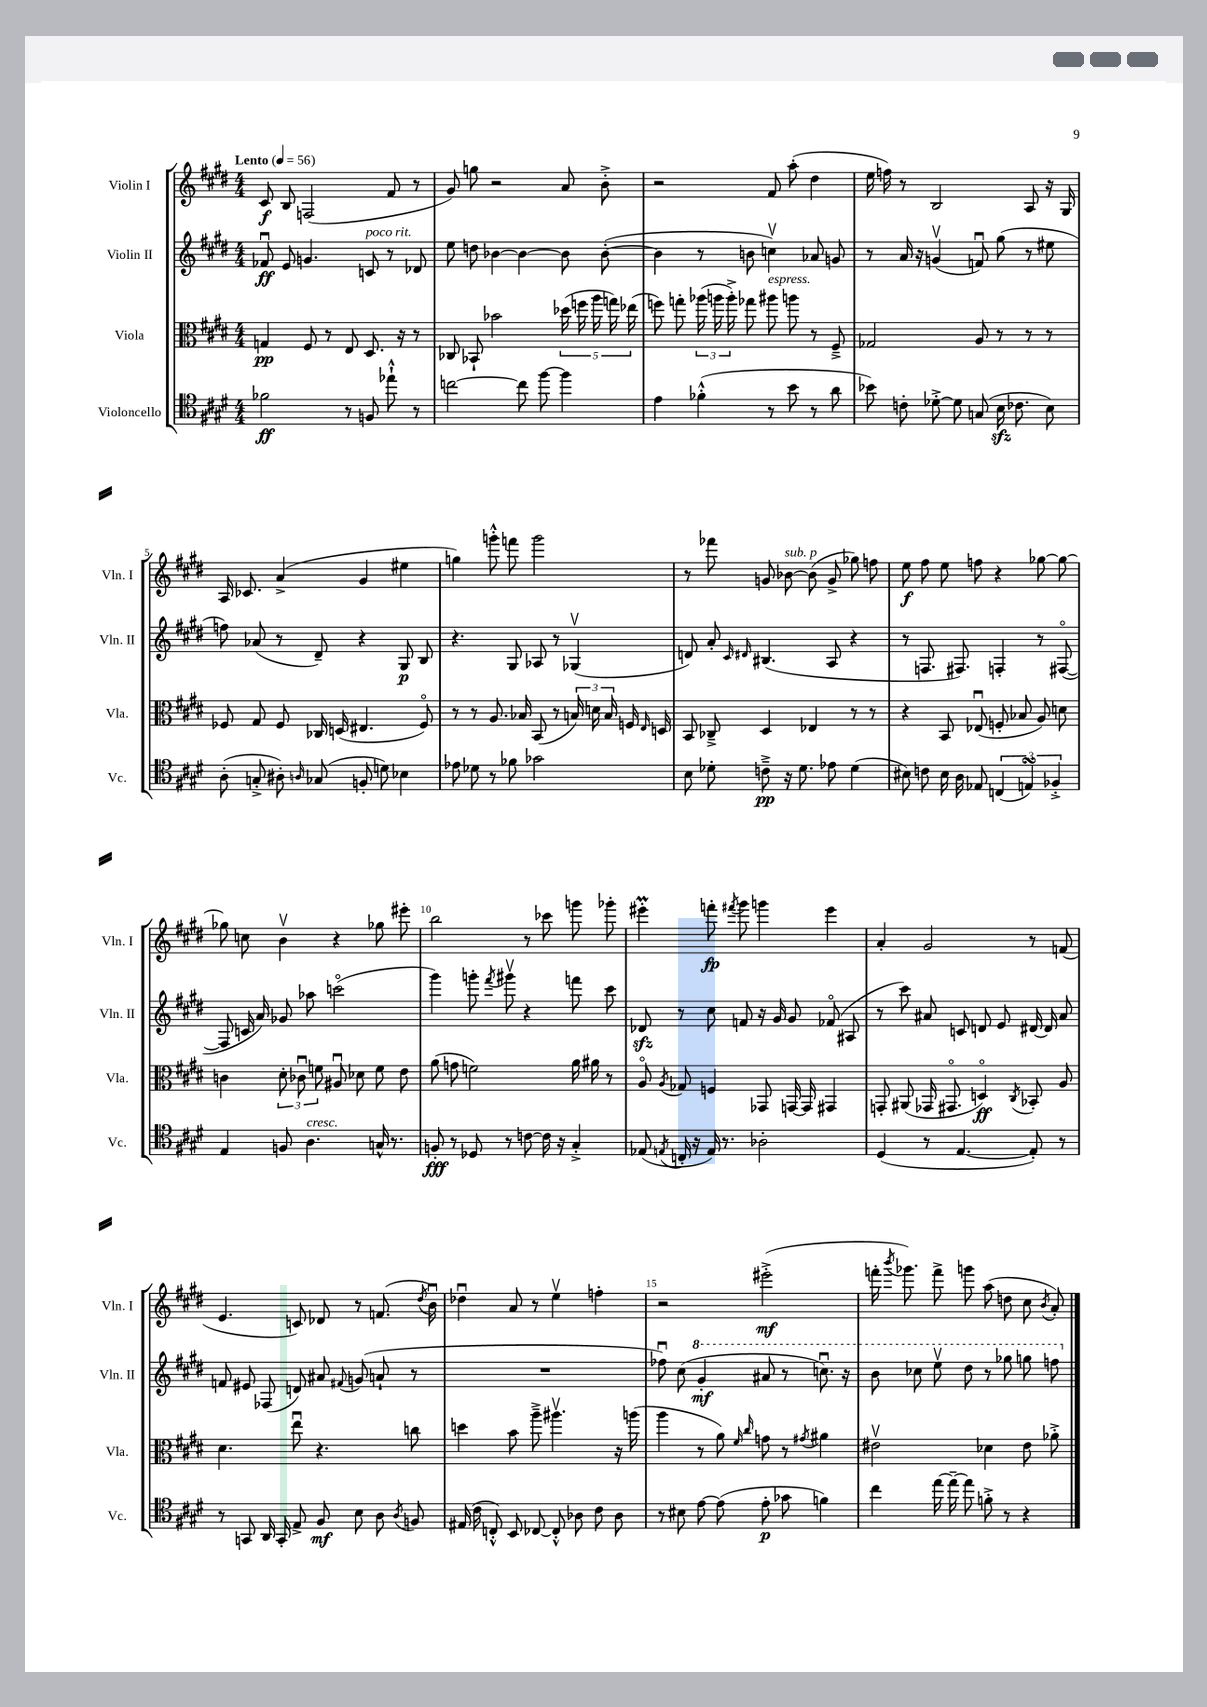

**kern	**kern	**kern	**kern
*staff4	*staff3	*staff2	*staff1
*clefC4	*clefC3	*clefG2	*clefG2
*k[f#c#g#d#]	*k[f#c#g#d#]	*k[f#c#g#d#]	*k[f#c#g#d#]
*M4/4	*M4/4	*M4/4	*M4/4
*MM56	*MM56	*MM56	*MM56
2f-	4G	8f-u	8c#
.	.	8e	8B
.	8F#	4.g	(2F
.	8r	.	.
8r	8E	.	.
8F	8.D#	8c	.
8ee-`^^	.	8r	8f#
.	16r	.	.
8r	8r	8d-	8r
=	=	=	=
[2cc	8C-	8ee	8g#)
.	8BB-`	8dd	8gg
.	2b-	[4b-	2r
8cc]	.	4b-_	.
[8ff#	.	.	.
4ff#]	(20dd-	8b-]	8a
.	20ff	.	.
.	20aa	.	.
.	.	([8b-'	8b'^
.	20gg)	.	.
.	(20ee-	.	.
=	=	=	=
4e	8ff)	4b-]	2r
.	8gg'	.	.
(4f-'^^	(24aa-	8r	.
.	24aa	.	.
.	24aa'^)	.	.
.	8gg-	8b	.
8r	8aa#	4ccv)	8f#
8b	8aa	.	(8aa'
8r	8r	8a-	4dd#
8a	8F#~^	8g	.
=	=	=	=
8b-)	2G-	8r	16ee
.	.	.	16ff)
8c'	.	16a	8r
.	.	16r	.
[8d-'^	.	(4gv	2B
8d-]	.	.	.
(8G	8A	8fu)	.
16B	8r	(8gg#	.
8.c-	.	.	.
.	8r	8r	8A
8B)	8r	8ee#	16r
.	.	.	16G#
=	=	=	=
(8A'	8F-	8ff)	16A
.	.	.	8.c-
8G'^	8G#	(8a-	.
8A#')	8F-	8r	(4a^
16qqA	.	.	.
(8G-	16C-	8d#~)	.
.	(16D	.	.
8F'	4.E#	4r	4g#
8d)	.	.	.
4B-	.	8G#	4ee#
.	8F-o)	8B	.
=	=	=	=
8e-	8r	4.r	4gg)
8d-	8r	.	.
8r	8.A	.	8ggg'^^
8f-	.	8G#	8fff
.	16B-	.	.
2g-	(8BB	8A-	2ggg
.	8r	8r	.
.	24B)	(4G-v	.
.	24d	.	.
.	24B	.	.
.	16F	.	.
.	16qqE	.	.
.	16D	.	.
=	=	=	=
8B	8BB	8d)	8r
8d-'	8C-~^	8a'	8fff-
.	.	16qqc#	.
.	.	16qqd#	.
8c~^	4D#	(4.B#	8g
16r	.	.	[8b-
8.d-	.	.	.
.	4E-	.	(8b-]
8e-	.	8A	8g^
(4d-	8r	4r	8gg-)
.	8r	.	8ff
=	=	=	=
8B#)	4r	8r	8ee
8c	.	8.F	8ff#
16B#	8BB	.	8ee
16A	.	8.F#)	.
8E-	(8E-u	.	8ff
(6C	8F'	4F'	4r
.	8B-	.	.
6E)	.	.	.
.	8A)	8r	[8gg-
6F-'^	.	.	.
.	8d	([8F#o	8gg-_
=	=	=	=
4E	4c	8F#]	8gg-]
.	.	16c	8cc
.	.	16a)	.
8F	12d#'	8g-	4bv
.	12c-u	.	.
4.A	.	8aa-	.
.	12f	.	.
.	8A#u	(2ccco	4r
.	8d-	.	.
16G^^	8f	.	8gg-
8.r	.	.	.
.	8e	.	8eee#'
=	=	=	=
8F'	(8a	4ggg#)	2bb
8r	8g	.	.
8D-	2f)	8ggg'	.
.	.	8qfff#	.
8r	.	8ggg#v	.
[8c	.	4r	8r
16c]	.	.	8ccc-
16r	.	.	.
4G#'^	16a	8fff	8ggg
.	16a#	.	.
.	8r	8ccc#	8ggg-'
=	=	=	=
(8E-	8Ao	8d-	4eee#'
8qE	8qA	.	.
16C'	8G-	8r	.
16r	.	.	.
16E)	4F	8cc#	8fff'
8.r	.	.	.
.	.	.	8qfff#
.	.	8f	8ggg#
2A-'	8GG-	16r	4ggg
.	.	16g#	.
.	[16GG	8g#	.
.	16GG]	.	.
.	4GG#	(8f-o	4eee#
.	.	8A#	.
=	=	=	=
(4D#	8GG'	8r	4a'
.	(8AA#	8ccc#)	.
8r	16GG-	8a#	2g#
.	8.GG#o	.	.
[4.E	.	8c	.
.	4Do)	8d	.
.	.	8e	.
.	8qC#	.	.
8E'])	8BB-'	[16d#	8r
.	.	16d#]	.
8r	8A	8a#	(8f
=	=	=	=
8r	4.d#	8f	4.e
8GG	.	8e#	.
16AA	.	(8F-	.
16GG'	.	.	.
8E^	8eeu	8d)	8c)
8F#	4.r	8a#	8d-
.	.	8qqf#	.
8B	.	(8g	8r
8A	.	8a`	(8.f
8qA	.	.	.
8F	8cc	8r	.
.	.	.	8qdd#
.	.	.	16bu)
=	=	=	=
(16E#	4dd	1r	4dd-u
16c#	.	.	.
8C'^^)	.	.	.
8BB	8b	.	8a
[8C-	8aa~^	.	8r
8C-'^^]	4.aa#v	.	4eev
8A-	.	.	.
8c#	.	.	4ff'
8A-	16r	.	.
.	(16aa	.	.
=	=	=	=
8r	4aa	8ff-u)	2r
8B#	.	(8cc#	.
[8e	8r	4gg#'	.
(8e]	8a)	.	.
.	16qqf#	.	.
.	16qqcc#	.	.
8e'	8g	8aa#	(2eee#'^
8g-	8r	8r	.
.	8qg#	.	.
4f)	4a#	8.cccu)	.
.	.	16r	.
=	=	=	=
4cc#	2e#v	8bb	16fff'
.	.	.	8qbbb
.	.	.	8.ggg-)
.	.	8ccc-	.
[16ee	.	8eeev	8fff^
16ee~_	.	.	.
8ee]	.	8ddd#	8ggg
8f'^	4d-	8r	(8aa
8r	.	8ggg-	8dd
4r	8e#	8ggg	8cc#
.	.	.	8qb
.	8a-'^	8fff	8a')
==	==	==	==
*-	*-	*-	*-
